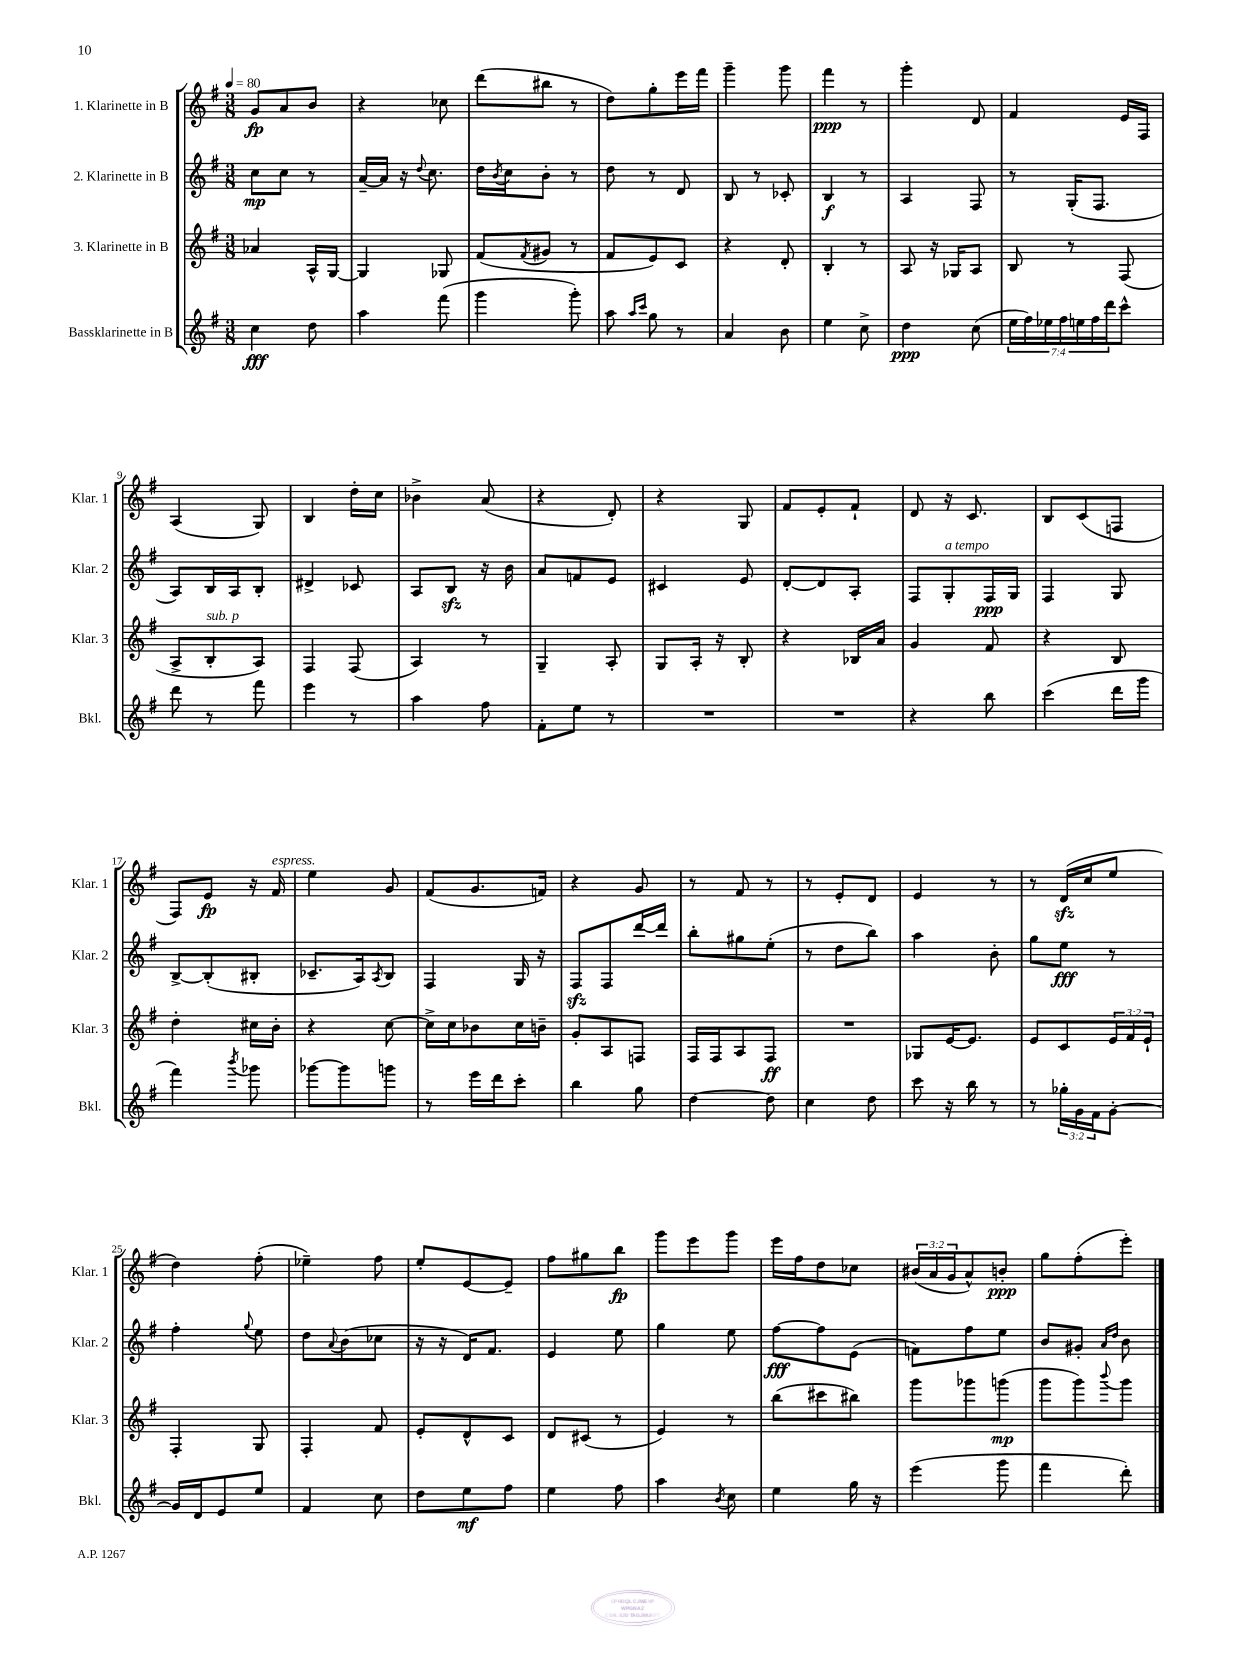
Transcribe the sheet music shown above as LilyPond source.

<<
\new StaffGroup <<
\new Staff = "s0" \with { instrumentName = "1. Klarinette in B" shortInstrumentName = "Klar. 1" } {
    \clef treble \key g \major \numericTimeSignature \time 3/8 \override Staff.TupletNumber.text = #tuplet-number::calc-fraction-text \tempo 4 = 80
    g'8\fp a'8 b'8 |
    r4 ces''8 |
    d'''8( bis''8 r8 |
    d''8) g''8-. e'''16 fis'''16 |
    g'''4-- g'''8 |
    fis'''4\ppp r8 |
    g'''4-. d'8 |
    fis'4 e'16 fis16 |
    a4( g8) |
    b4 d''16-. c''16 |
    bes'4-> a'8( |
    r4 d'8-.) |
    r4 g8 |
    fis'8 e'8-. fis'8-! |
    d'8 r16 c'8. |
    b8 c'8( f8 |
    fis8) e'8\fp r16 fis'16^\markup { \italic "espress." } |
    e''4 g'8 |
    fis'8( g'8. f'16) |
    r4 g'8 |
    r8 fis'8 r8 |
    r8 e'8-. d'8 |
    e'4 r8 |
    r8 d'16\sfz( c''16 e''8 |
    d''4) fis''8-.( |
    ees''4--) fis''8 |
    e''8-. e'8~ e'8-- |
    fis''8 gis''8 b''8\fp |
    g'''8 e'''8 g'''8 |
    e'''16 fis''16 d''8 ces''8 |
    \tuplet 3/2 { bis'16( a'16 g'16 } a'8-^) b'8-.\ppp |
    g''8 fis''8-.( e'''8-.) \bar "|." |
}
\new Staff = "s1" \with { instrumentName = "2. Klarinette in B" shortInstrumentName = "Klar. 2" } {
    \clef treble \key g \major \numericTimeSignature \time 3/8
    c''8\mp c''8 r8 |
    a'16~-- a'16 r16 \appoggiatura { d''8 } c''8. |
    d''16 \acciaccatura { b'8 } c''16 b'8-. r8 |
    d''8 r8 d'8 |
    b8 r8 ces'8-. |
    b4\f r8 |
    a4 fis8 |
    r8 g16-.( fis8. |
    a8) b16 a16 b8-. |
    dis'4-> ces'8 |
    a8 b8\sfz r16 b'16 |
    a'8 f'8 e'8 |
    cis'4 e'8 |
    d'8~-. d'8 a8-. |
    fis8 g8-.^\markup { \italic "a tempo" } fis16\ppp g16 |
    fis4 g8 |
    b8~-> b8-.( bis8-. |
    ces'8.-- a16) \acciaccatura { a8 } b8 |
    fis4 g16 r16 |
    fis8\sfz fis8 d'''16~ d'''16 |
    b''8-. gis''8 e''8-.( |
    r8 d''8 b''8) |
    a''4 b'8-. |
    g''8 e''8\fff r8 |
    fis''4-. \appoggiatura { g''8 } e''8 |
    d''8 \appoggiatura { a'8 } b'8( ces''8 |
    r16 r16 d'16) fis'8. |
    e'4 e''8 |
    g''4 e''8 |
    fis''8~\fff fis''8 e'8( |
    f'8) fis''8 e''8 |
    b'8 gis'8-. \grace { a'16 d''16 } b'8 \bar "|." |
}
\new Staff = "s2" \with { instrumentName = "3. Klarinette in B" shortInstrumentName = "Klar. 3" } {
    \clef treble \key g \major \numericTimeSignature \time 3/8 \override Staff.TupletNumber.text = #tuplet-number::calc-fraction-text
    aes'4 a16-^ g16~ |
    g4 ges8 |
    fis'8( \acciaccatura { fis'8 } gis'8 r8 |
    fis'8 e'8) c'8 |
    r4 d'8-. |
    b4-. r8 |
    a8 r16 ges16 a8 |
    b8 r8 fis8( |
    a8-> b8-.^\markup { \italic "sub. p" } a8) |
    fis4 fis8( |
    a4) r8 |
    g4-- a8-. |
    g8 a16-. r16 b8-. |
    r4 bes16 a'16 |
    g'4 fis'8 |
    r4 b8 |
    d''4-. cis''16 b'16-. |
    r4 c''8~ |
    c''16-> c''16 bes'8 c''16 b'16-- |
    g'8-. a8 f8 |
    fis16 fis16 a8 fis8\ff |
    R4. |
    ges8 e'16~ e'8. |
    e'8 c'8 \tuplet 3/2 { e'16 fis'16 e'16-! } |
    fis4-. g8 |
    fis4-. fis'8 |
    e'8-. d'8-^ c'8 |
    d'8 cis'8( r8 |
    e'4) r8 |
    b''8( cis'''8 bis''8) |
    g'''8 ges'''8 g'''8\mp( |
    g'''8 g'''8) \appoggiatura { b'''8 } g'''8 \bar "|." |
}
\new Staff = "s3" \with { instrumentName = "Bassklarinette in B" shortInstrumentName = "Bkl." } {
    \clef treble \key g \major \numericTimeSignature \time 3/8 \override Staff.TupletNumber.text = #tuplet-number::calc-fraction-text
    c''4\fff d''8 |
    a''4 fis'''8( |
    g'''4 g'''8-.) |
    a''8 \grace { a''16 c'''16 } g''8 r8 |
    a'4 b'8 |
    e''4 c''8-> |
    d''4\ppp c''8( |
    \tuplet 7/4 { e''16 fis''16) ees''16 fis''16 e''16 fis''16 d'''16 } c'''8-^ |
    d'''8 r8 fis'''8 |
    e'''4 r8 |
    a''4 fis''8 |
    fis'8-. e''8 r8 |
    R4. |
    R4. |
    r4 b''8 |
    c'''4( d'''16 g'''16 |
    fis'''4) \acciaccatura { b'''8 } ges'''8 |
    ges'''8~ ges'''8 g'''8 |
    r8 e'''16 d'''16 c'''8-. |
    b''4 g''8 |
    d''4~ d''8 |
    c''4 d''8 |
    c'''8 r16 b''16 r8 |
    r8 \tuplet 3/2 { ges''16-. g'16 fis'16 } g'8~-. |
    g'16 d'16 e'8 e''8 |
    fis'4 c''8 |
    d''8 e''8\mf fis''8 |
    e''4 fis''8 |
    a''4 \acciaccatura { b'8 } c''8 |
    e''4 g''16 r16 |
    e'''4( g'''8 |
    fis'''4 d'''8-.) \bar "|." |
}
>>
>>
